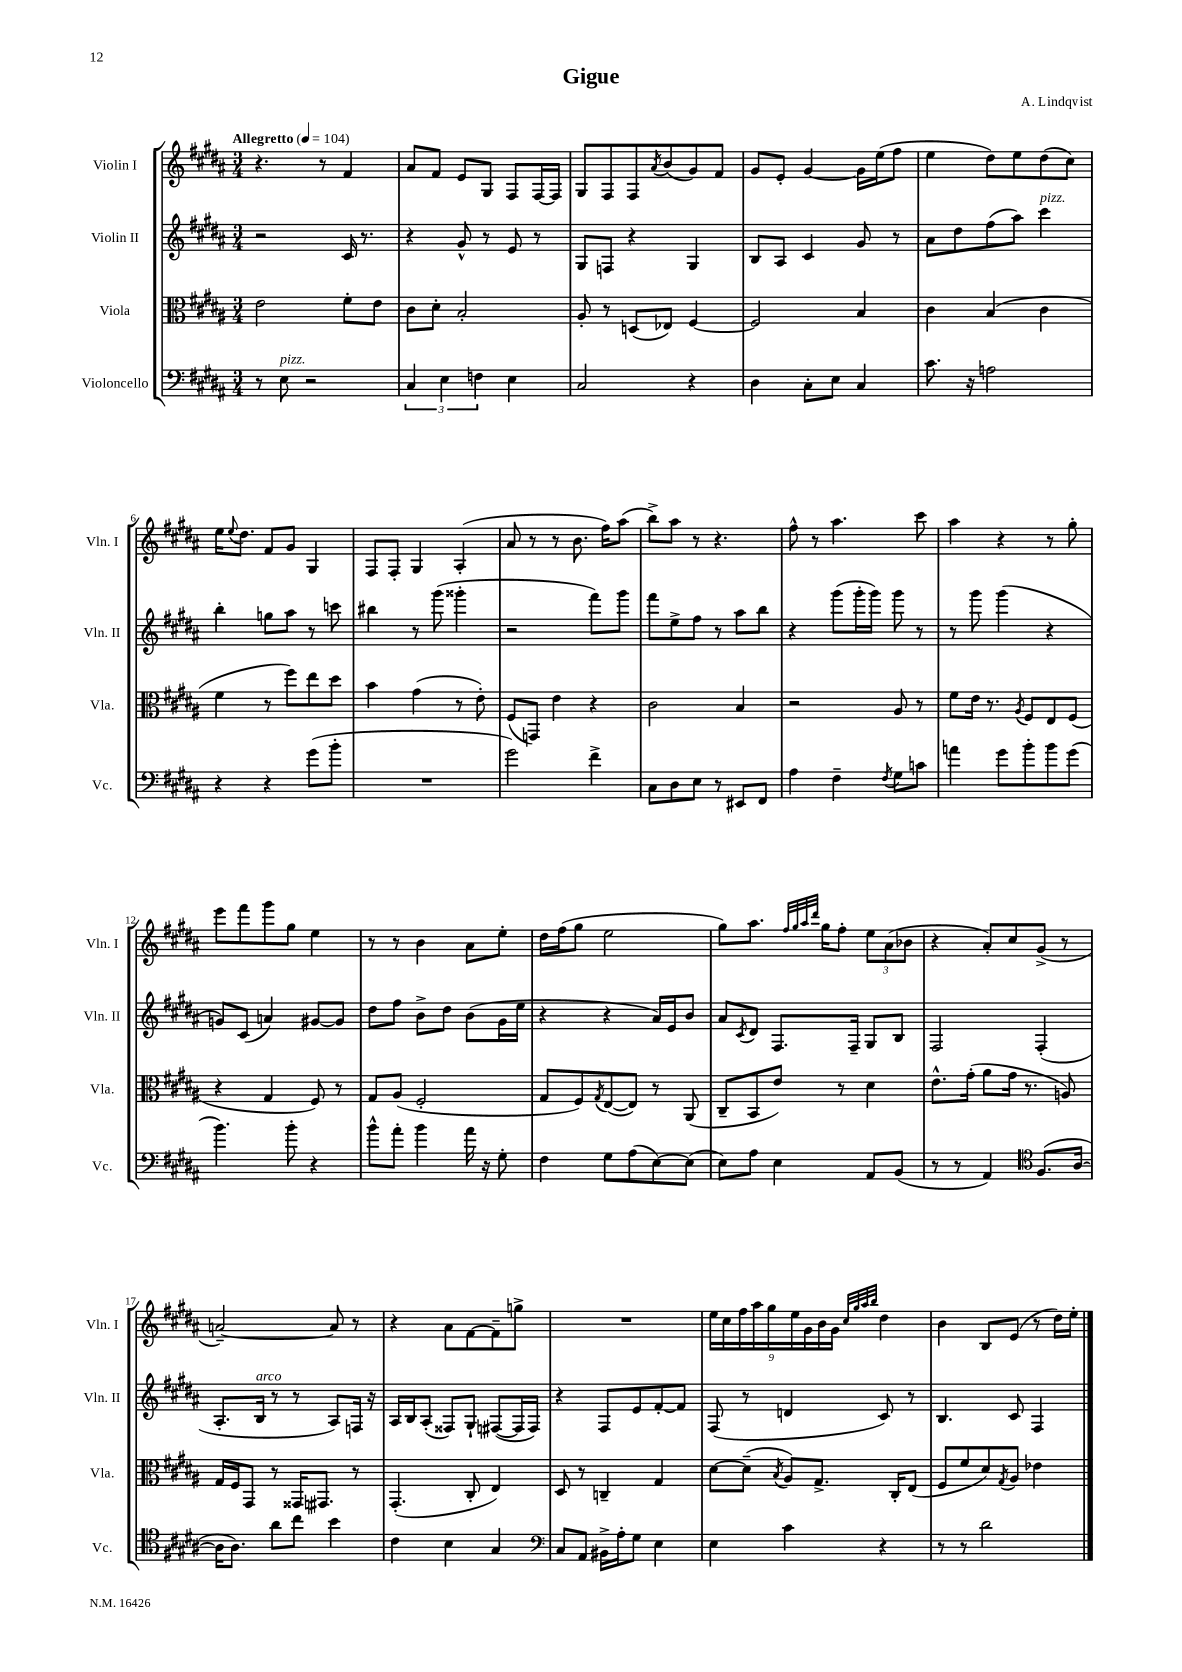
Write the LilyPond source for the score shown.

\header { title = "Gigue" composer = "A. Lindqvist" }
<<
\new StaffGroup <<
\new Staff = "s0" \with { instrumentName = "Violin I" shortInstrumentName = "Vln. I" } {
    \clef treble \key b \major \numericTimeSignature \time 3/4 \tempo "Allegretto" 4 = 104
    r4. r8 fis'4 |
    ais'8 fis'8 e'8 gis8 fis8 fis16~ fis16 |
    gis8 fis8 fis8 \acciaccatura { ais'8 } b'8( gis'8) fis'8 |
    gis'8 e'8-. gis'4~ gis'16 e''16( fis''8 |
    e''4 dis''8) e''8 dis''8( cis''8) |
    e''16 \appoggiatura { e''8 } dis''8. fis'8 gis'8 gis4 |
    fis8 fis8-. gis4 ais4-.( |
    ais'8 r8 r8 b'8. fis''16) ais''8( |
    b''8->) ais''8 r8 r4. |
    fis''8-^ r8 ais''4. cis'''8 |
    ais''4 r4 r8 gis''8-. |
    e'''8 fis'''8 gis'''8 gis''8 e''4 |
    r8 r8 b'4 ais'8 e''8-. |
    dis''16 fis''16( gis''8 e''2 |
    gis''8) ais''8. \grace { fis''32 gis''32 ais''32 dis'''32 } gis''16 fis''8-. \tuplet 3/2 { e''8 ais'8( bes'8 } |
    r4 ais'8-.) cis''8 gis'8->( r8 |
    a'2~--) a'8 r8 |
    r4 ais'8 fis'8~ fis'8-- g''8-> |
    R2. |
    \tuplet 9/8 { e''16 cis''16 fis''16 ais''16 gis''16 e''16 gis'16 b'16 gis'16 } \grace { cis''32 gis''32 ais''32 b''32 } dis''4 |
    b'4 b8 e'8( r8 dis''16) e''16-. \bar "|." |
}
\new Staff = "s1" \with { instrumentName = "Violin II" shortInstrumentName = "Vln. II" } {
    \clef treble \key b \major \numericTimeSignature \time 3/4
    r2 cis'16 r8. |
    r4 gis'8-^ r8 e'8 r8 |
    gis8 f8 r4 gis4 |
    b8 ais8 cis'4 gis'8 r8 |
    ais'8 dis''8 fis''8( ais''8) cis'''4^\markup { \italic "pizz." } |
    b''4-. g''8 ais''8 r8 c'''8 |
    bis''4 r8 gis'''8( gisis'''4-. |
    r2 fis'''8) gis'''8 |
    fis'''8 e''8-> fis''8 r8 ais''8 b''8 |
    r4 gis'''8( gis'''16-. gis'''16) gis'''8 r8 |
    r8 gis'''8 gis'''4( r4 |
    g'8) cis'8( a'4) gis'8~ gis'8 |
    dis''8 fis''8 b'8-> dis''8 b'8( gis'16 e''16 |
    r4 r4 ais'16) e'16 b'8 |
    ais'8 \acciaccatura { cis'8 } dis'8 fis8. fis16-- gis8 b8 |
    fis2 fis4-.( |
    ais8.-. b16^\markup { \italic "arco" } r8 r8 ais8) f16 r16 |
    ais16 b16 ais8-.( fisis8) gis8-! fis8~( fis16 fis16) |
    r4 fis8 e'8 fis'8~-. fis'8 |
    fis8( r8 d'4 cis'8) r8 |
    b4. cis'8 fis4 \bar "|." |
}
\new Staff = "s2" \with { instrumentName = "Viola" shortInstrumentName = "Vla." } {
    \clef alto \key b \major \numericTimeSignature \time 3/4
    e'2 fis'8-. e'8 |
    cis'8 dis'8-. b2-. |
    ais8-. r8 d8( ees8) fis4~ |
    fis2 b4 |
    cis'4 b4( cis'4 |
    fis'4 r8 fis''8) e''8 dis''8 |
    b'4 gis'4( r8 e'8-.) |
    fis8( g,8) e'4 r4 |
    cis'2 b4 |
    r2 ais8 r8 |
    fis'8 e'16 r8. \acciaccatura { ais8 } fis8 e8 fis8( |
    r4 gis4 fis8) r8 |
    gis8 ais8( fis2-. |
    gis8 fis8) \acciaccatura { gis8 } e8~( e8) r8 ais,8( |
    cis8-- b,8 e'8) r8 dis'4 |
    e'8.-^ gis'16-.( ais'8 gis'16 r8. a8) |
    gis16 fis16 gis,8 r8 gisis,16 gis,8. r8 |
    gis,4.-.( cis8-. e4) |
    dis8 r8 c4-- gis4 |
    dis'8~ dis'8--( \acciaccatura { b8 } ais8) gis8.-> cis16-. e8( |
    fis8 fis'8 dis'8) \acciaccatura { gis8 } ais8 ees'4 \bar "|." |
}
\new Staff = "s3" \with { instrumentName = "Violoncello" shortInstrumentName = "Vc." } {
    \clef bass \key b \major \numericTimeSignature \time 3/4
    r8 e8^\markup { \italic "pizz." } r2 |
    \tuplet 3/2 { cis4 e4 f4 } e4 |
    cis2 r4 |
    dis4 cis8-. e8 cis4 |
    cis'8. r16 a2 |
    r4 r4 gis'8( b'8-. |
    R2. |
    gis'2) fis'4-> |
    cis8 dis8 e8 r8 eis,8 fis,8 |
    ais4 fis4-- \acciaccatura { fis8 } gis8 c'8 |
    a'4 gis'8 b'8-. b'8 gis'8( |
    b'4.) b'8-. r4 |
    b'8-^ ais'8-. b'4 ais'16 r16 gis8-. |
    fis4 gis8 ais8( e8~) e8( |
    e8) ais8 e4 ais,8 b,8( |
    r8 r8 ais,4) \clef tenor fis8.( ais16~ |
    ais16 ais8.) ais'8 cis''8 b'4 |
    cis'4 b4 gis4 |
    \clef bass cis8 ais,8 bis,16-> ais16-. gis8 e4 |
    e4 cis'4 r4 |
    r8 r8 dis'2 \bar "|." |
}
>>
>>
